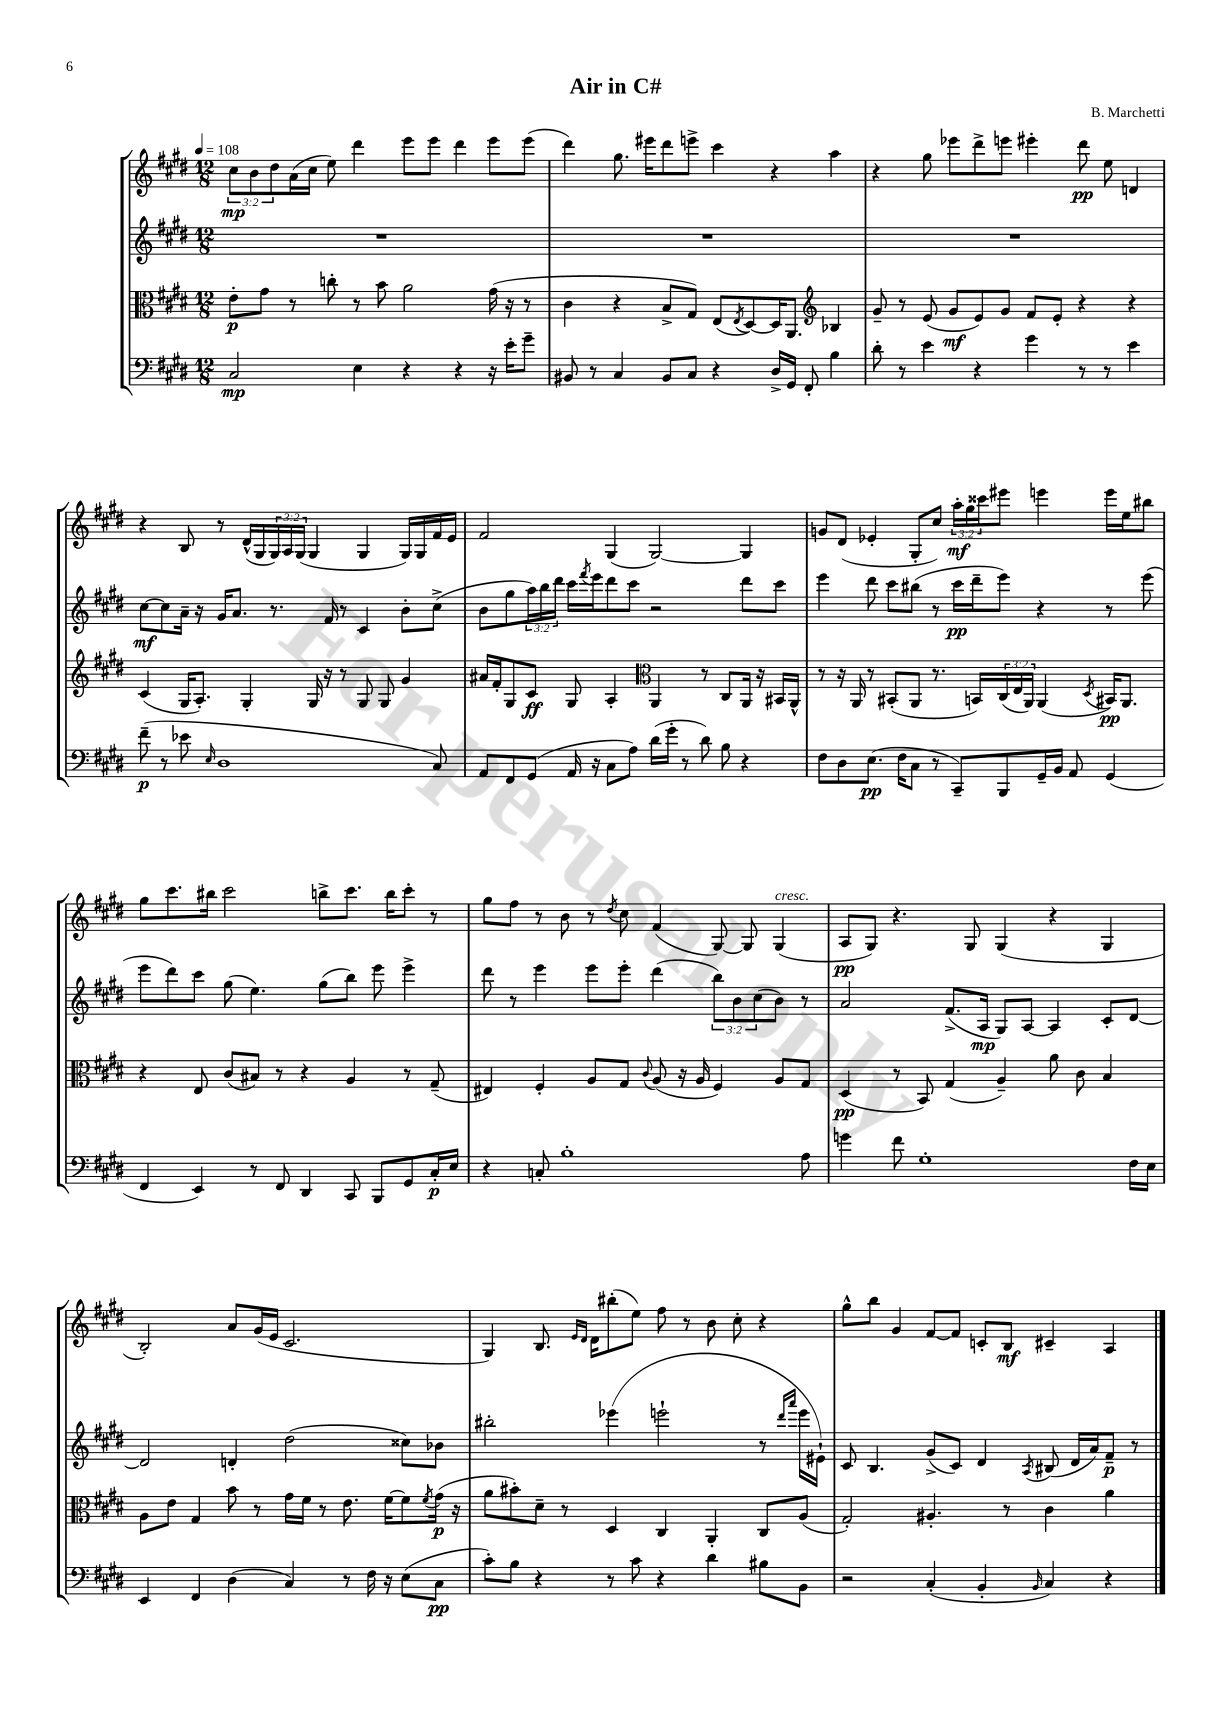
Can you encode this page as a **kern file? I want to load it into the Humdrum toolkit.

**kern	**kern	**kern	**kern
*staff4	*staff3	*staff2	*staff1
*clefF4	*clefC3	*clefG2	*clefG2
*k[f#c#g#d#]	*k[f#c#g#d#]	*k[f#c#g#d#]	*k[f#c#g#d#]
*M12/8	*M12/8	*M12/8	*M12/8
*MM108	*MM108	*MM108	*MM108
2C#	8e'	1.r	12cc#
.	.	.	12b
.	8g#	.	.
.	.	.	12dd#
.	8r	.	(16a
.	.	.	16cc#
.	8cc'	.	8ee)
4E	8r	.	4ddd#
.	8b	.	.
4r	2a	.	8eee
.	.	.	8eee
4r	.	.	4ddd#
16r	(16g#	.	8eee
16e'	16r	.	.
8g#~	8r	.	(8eee
=	=	=	=
8BB#	4c#	1.r	4ddd#)
8r	.	.	.
4C#	4r	.	8.gg#
.	.	.	16eee#
8BB#	8B^	.	8ddd#
8C#	8G#)	.	8eee^
4r	(8E	.	4ccc#
.	8qE	.	.
.	[8D#)	.	.
16D#^	16D#]	.	4r
16GG#	8.AA	.	.
8FF#'	.	.	.
*	*clefG2	*	*
4B	4B-	.	4aa
=	=	=	=
8d#'	8g#~	1.r	4r
8r	8r	.	.
4e	(8e	.	8gg#
.	8g#	.	8eee-
4r	8e)	.	8ddd#^
.	8g#	.	8eee
4g#	8f#	.	4eee#'
.	8e'	.	.
8r	4r	.	8ddd#
8r	.	.	8ee
4e	4r	.	4d
=	=	=	=
(8f#~	(4c#	[8cc#	4r
8r	.	8cc#]	.
8e-	16G#	16a~	8B
.	8.A')	16r	.
16qqE	.	.	.
1D#	.	16g#	8r
.	.	8.a	.
.	4G#'	.	(16d#^^
.	.	.	16G#
.	.	8.r	24G#)
.	.	.	24A
.	.	.	(24G#
.	16G#	.	4G#
.	16r	16f#	.
.	8r	8r	.
.	8G#	4c#	4G#
.	8G#	.	.
.	4g#	8b'	16G#)
.	.	.	16G#
8C#)	.	(8cc#^	16f#
.	.	.	16e
=	=	=	=
8AA	16a#	8b	2f#
.	16f#'	.	.
8FF#	8G#	8gg#	.
(8GG#	8c#	24aa)	.
.	.	24bb	.
.	.	24ddd#	.
16AA	8G#	16ccc#	.
.	.	8qfff#	.
16r	.	16eee	.
8C#	4A'	8ddd#	(4G#
8A)	.	8ccc#	.
*	*clefC3	*	*
(16d#	4AA	2r	[2G#)
16g#'	.	.	.
8r	.	.	.
8d#)	8r	.	.
8B	8C#	.	.
4r	16AA	8ddd#	4G#]
.	16r	.	.
.	16BB#	8ccc#	.
.	16AA^^	.	.
=	=	=	=
8F#	8r	4eee	8g
8D#	16r	.	(8d#
.	16AA	.	.
(8.E	8r	8ddd#	4e-'
.	(8BB#'	8ccc#	.
16F#	.	.	.
8C#	8AA	(8bb#	8G#'
8r	8.r	8r	8cc#)
8CC#~)	.	16ccc#	24aa'
.	.	.	24gg#
.	16BB)	16ddd#~	.
.	.	.	24ccc##
8BBB	(24C#	8eee)	8eee#
.	24E	.	.
.	24AA)	.	.
16GG#~	(4AA	4r	4eee
16BB	.	.	.
8AA	.	.	.
.	8qD#	.	.
(4GG#	16BB#)	8r	16eee
.	8.AA	.	16ee
.	.	(8eee	8bb#
=	=	=	=
4FF#	4r	8eee	8gg#
.	.	8ddd#)	8.ccc#
4EE)	8E	8ccc#	.
.	.	.	16bb#
.	(8c#	(8gg#	2ccc#
8r	8B#)	4.ee)	.
8FF#	8r	.	.
4DD#	4r	.	.
.	.	(8gg#	8bb^
8CC#	4A	8bb)	8.ccc#
8BBB	.	8eee	.
.	.	.	16bb
8GG#	8r	4eee^	8ccc#'
16C#'	(8G#~	.	8r
16E	.	.	.
=	=	=	=
4r	4E#)	8ddd#	8gg#
.	.	8r	8ff#
8C'	4F#'	4eee	8r
1B'	.	.	8b
.	8A	8eee	8r
.	.	.	8qdd#
.	8G#	8eee'	8cc#
.	8qqc#	.	.
.	(8A	(4ddd#	(4f#
.	16r	.	.
.	16A	.	.
.	4F#)	12bb)	[8G#)
.	.	12b	.
.	.	.	8G#]
.	.	(12cc#	.
.	8A	8b)	(4G#
8A	8G#	8r	.
=	=	=	=
4g	(4D#	2a	8A
.	.	.	8G#)
8f#	8r	.	4.r
1G#'	8BB)	.	.
.	(4G#	(8.f#^	.
.	.	.	8G#
.	.	16A	.
.	4A~)	8G#)	(4G#
.	.	[8A	.
.	8a	4A]	4r
.	8c#	.	.
.	4B	8c#'	4G#
16F#	.	[8d#	.
16E	.	.	.
=	=	=	=
4EE	8A	2d#]	2B')
.	8e	.	.
4FF#	4G#	.	.
(4D#	8b	4d'	8a
.	8r	.	(16g#
.	.	.	16e
4C#)	16g#	(2dd#	2.c#
.	16f#	.	.
.	8r	.	.
8r	8.e	.	.
16F#	.	.	.
16r	[16f#	.	.
(8E	8f#]	8cc##)	.
.	8qf#	.	.
8C#	(16g#	8b-	.
.	16r	.	.
=	=	=	=
8c#')	8a	2bb#'	4G#)
8B	8b#')	.	.
4r	8d#~	.	8.B
.	8r	.	.
.	.	.	16qqe
.	.	.	16qqd#
.	.	.	16d#
8r	4D#	(4eee-	(8bb#'
8c#	.	.	8ee)
4r	4C#	2eee`	8ff#
.	.	.	8r
4d#	4AA'	.	8b
.	.	.	8cc#'
8B#	8C#	8r	4r
.	.	16qqddd#	.
.	.	16qqaaa	.
8BB	(8A	16eee	.
.	.	16e#`)	.
=	=	=	=
2r	2G#')	8c#	8gg#^^
.	.	4.B	8bb
.	.	.	4g#
(4C#'	4.A#'	(8g#^	[8f#
.	.	8c#)	8f#]
4BB'	.	4d#	8c'
.	8r	.	8B
16qqBB	.	8qA	.
4C#)	4c#	(8B#	4c#~
.	.	16d#	.
.	.	16a)	.
4r	4a	8f#~	4A
.	.	8r	.
==	==	==	==
*-	*-	*-	*-
